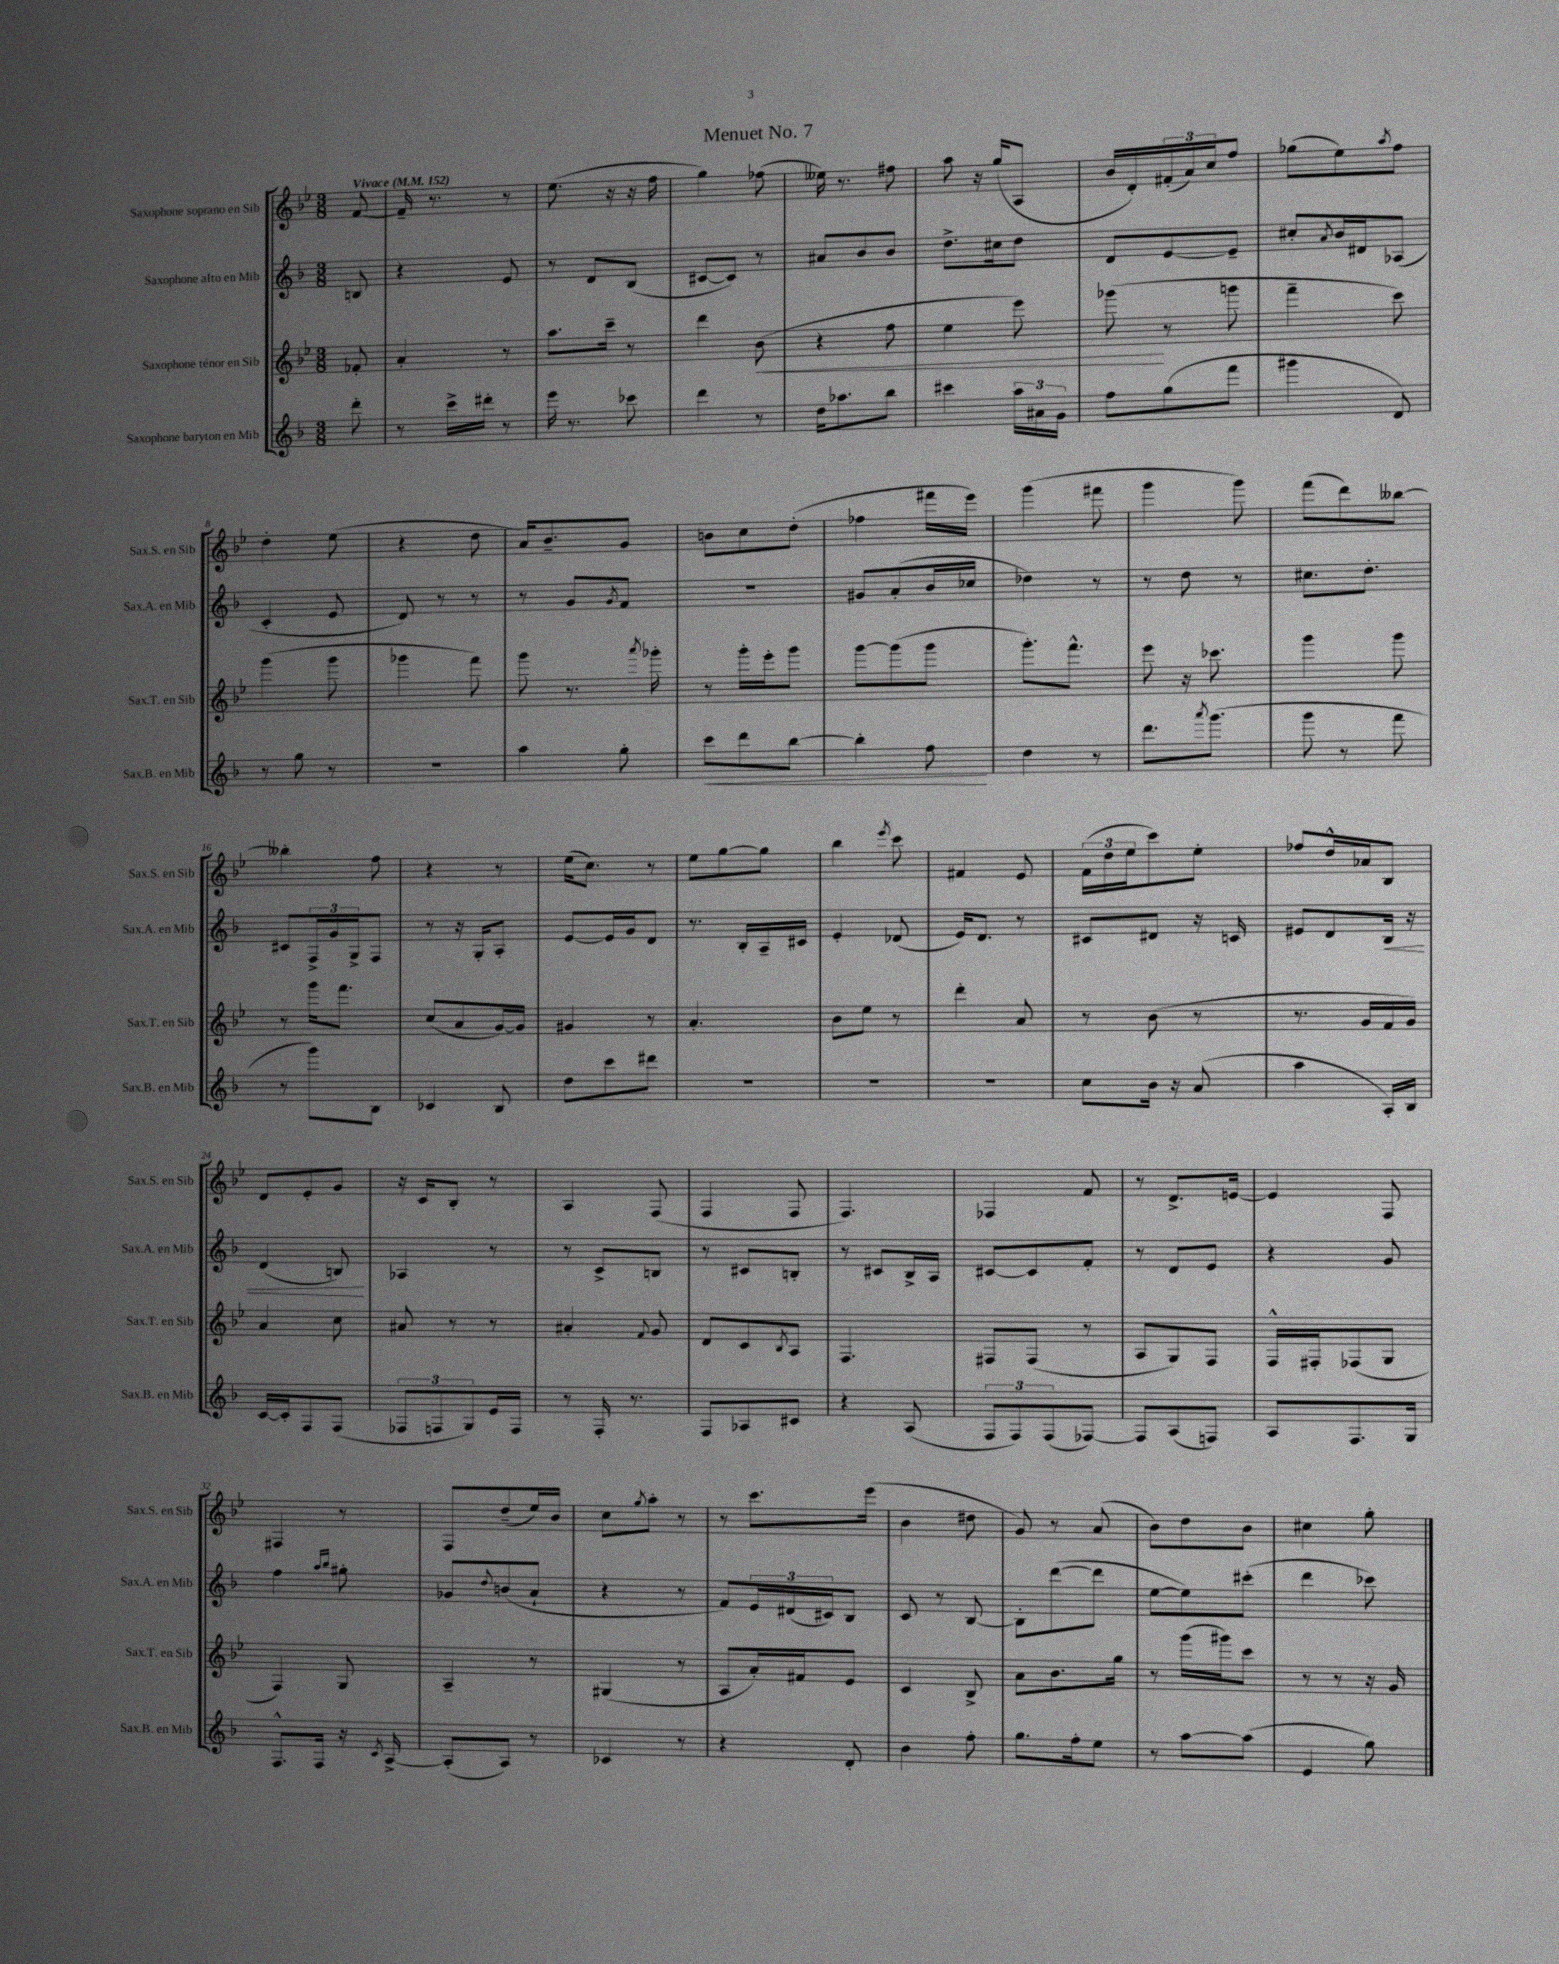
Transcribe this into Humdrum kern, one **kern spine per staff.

**kern	**kern	**kern	**kern
*staff4	*staff3	*staff2	*staff1
*clefG2	*clefG2	*clefG2	*clefG2
*k[b-]	*k[b-e-]	*k[b-]	*k[b-e-]
*M3/8	*M3/8	*M3/8	*M3/8
*MM152	*MM152	*MM152	*MM152
8ddd'	8f-'	8B	[8f
=	=	=	=
8r	4a'	4r	16f~]
.	.	.	8.r
16ccc^	.	.	.
16ddd#'	.	.	.
8r	8r	8e	8r
=	=	=	=
16eee	8.aa	8r	(8.ee-
8.r	.	.	.
.	.	8d	.
.	16ccc~	.	16r
8ccc-	8r	(8B-	16r
.	.	.	16ff
=	=	=	=
4ddd	4ddd	[8c#	4gg)
.	.	8c#])	.
8r	(8b-	8r	(8ff-
=	=	=	=
16dd	4r	8a#	16ee--)
8.aa-	.	.	8.r
.	.	8b-	.
8bb-	8ff	8b-	8ff#
=	=	=	=
4ccc#	4ee-	8.dd^	8aa
.	.	.	16r
.	.	16cc#	(16gg
24aa	8eee-)	8dd	8A
24a#	.	.	.
24g	.	.	.
=	=	=	=
8ff	(8ggg-	8d	16b-
.	.	.	16d')
(8gg	8r	[8e	(24f#'
.	.	.	24a)
.	.	.	24cc
8fff	8ggg	8e~]	8ff
=	=	=	=
4ggg#	4fff~	8cc#'	(8gg-
.	.	8qa	.
.	.	16b-	8ee-)
.	.	16d#	.
.	.	.	8qaa
8d)	8ccc)	(8A-	8ff
=	=	=	=
8r	(4ggg	4c'	4dd'
8gg	.	.	.
8r	8ggg	8e	(8ee-
=	=	=	=
4.r	4ggg-	8d)	4r
.	.	8r	.
.	8fff)	8r	8dd
=	=	=	=
4aa	8ggg	8r	16a)
.	.	.	8.b-~
.	8.r	8g	.
.	.	8qg	.
8gg'	.	8f	8g
.	8qaaa	.	.
.	16ggg-'	.	.
=	=	=	=
8ccc	8r	4.r	8b
8ddd	16ggg'	.	8cc
.	16eee-'	.	.
[8bb-	8ggg	.	(8dd'
=	=	=	=
4bb-']	[8ggg	8g#	4ff-
.	(8ggg]	(8a'	.
8ff	8ggg	16b-	16fff#
.	.	16cc-	16eee-)
=	=	=	=
4dd	8.ggg')	4dd-)	(4ggg
.	8.fff^^	.	.
8r	.	8r	8fff#
=	=	=	=
8.ddd	8eee-	8r	4ggg
.	16r	8dd	.
8qaaa	.	.	.
(8.ggg	8.ccc-	.	.
.	.	8r	8ggg)
=	=	=	=
8ggg	4ggg	8.cc#	(8fff
8r	.	.	8ddd)
.	.	8.dd'	.
8fff	8ggg	.	[8bb--
=	=	=	=
8r	8r	8c#	4bb--']
8ggg)	16ggg	24F^	.
.	.	24g	.
.	8.fff	.	.
.	.	24G^	.
8B-	.	8F	8ff
=	=	=	=
4c-	(8cc	8r	4r
.	8a	16r	.
.	.	16G'	.
8B-	[16g)	8A'	8r
.	16g]	.	.
=	=	=	=
8dd	4g#	[8e	(16ee-
.	.	.	8.cc)
8ccc	.	16e]	.
.	.	16g	.
8ddd#	8r	8d	8r
=	=	=	=
4.r	4.a'	8.r	8ee-
.	.	.	[8gg
.	.	16B-'	.
.	.	16A~	8gg]
.	.	16c#	.
=	=	=	=
4.r	8b-	4e'	4bb-
.	8ee-	.	.
.	.	.	8qeee-
.	8r	(8d-	8ccc
=	=	=	=
4.r	4ddd'	16e)	4f#
.	.	8.d	.
.	8a	8r	8e-
=	=	=	=
8cc	8r	8c#	(24f
.	.	.	24dd
.	.	.	24ee-
16b-	(8b-	8d#	8ccc)
16r	.	.	.
(8a	8r	16r	8ee-'
.	.	16c	.
=	=	=	=
4aa	8.r	8e#	8ff-
.	.	8d	16dd^^
.	16g	.	16a-
16A')	16f	16B-	8B-
16B-	16g)	16r	.
=	=	=	=
[16c	4a	(4d	8d
16c']	.	.	.
8F	.	.	8e-'
(8F	8cc	8B)	8g
=	=	=	=
12F-	8a#	4A-	16r
.	.	.	16c
12F	.	.	.
.	8r	.	8B-'
12G)	.	.	.
16e	8r	8r	8r
16F	.	.	.
=	=	=	=
8r	4a#'	8r	4A
16F'	.	8c^	.
8.r	.	.	.
.	8qqf	.	.
.	8g	8B	(8F
=	=	=	=
8F	8d	8r	4F
8A-	8c	8c#	.
.	8qB-	.	.
8c#	8A	8B'	8F
=	=	=	=
4r	4.F	8r	4.F)
.	.	8c#	.
(8A	.	16B-^	.
.	.	16A	.
=	=	=	=
12F	8F#	[8c#	4F-
12F)	.	.	.
.	(8F#	8c#]	.
(12F	.	.	.
[8F-)	8r	8f'	8f
=	=	=	=
8F-]	8A	8r	8r
(8A	8G)	8d	8.d^
8F)	8F	8e	.
.	.	.	[16e
=	=	=	=
8A	16F^^	4r	4e]
.	16F#'	.	.
8.F	(8F-	.	.
.	8G	8g	8F
16G	.	.	.
=	=	=	=
8.F^^	4F)	4ff	4F#
16F	.	.	.
.	.	16qqaa	.
.	.	16qqbb-	.
16r	8G	8gg#'	8r
8qc	.	.	.
[16A^	.	.	.
=	=	=	=
(8A']	4A~	8g-	8F
.	.	8qqdd	.
8A)	.	(8b	(8dd~
8r	8r	8a`	16ee-)
.	.	.	16b-
=	=	=	=
4c-	(4G#	4r	8cc
.	.	.	8qgg
.	.	.	8aa'
8r	8r	8r	8r
=	=	=	=
4r	8A	8f)	8r
.	16a')	24e	8.ccc
.	.	(24d#	.
.	16f#	.	.
.	.	24c#)	.
8d'	8e-	8B-	.
.	.	.	(16eee-
=	=	=	=
4b-	4c	8c	4b-
.	.	8r	.
8ff'	8B-^	[8B-	8dd#
=	=	=	=
8.gg	8a	8B-']	8g)
.	8.b-	([8ddd	8r
16ff'	.	.	.
8ee	.	8ddd]	(8a
.	16gg	.	.
=	=	=	=
8r	8r	[8ee	8b-)
[8aa	(16ggg	8ee])	8dd
.	16ggg#)	.	.
(8aa]	8ccc	(8ccc#'	8b-
=	=	=	=
4e	8r	4ddd	4cc#
.	8r	.	.
8gg)	16r	8ccc-)	8gg'
.	16g	.	.
==	==	==	==
*-	*-	*-	*-
